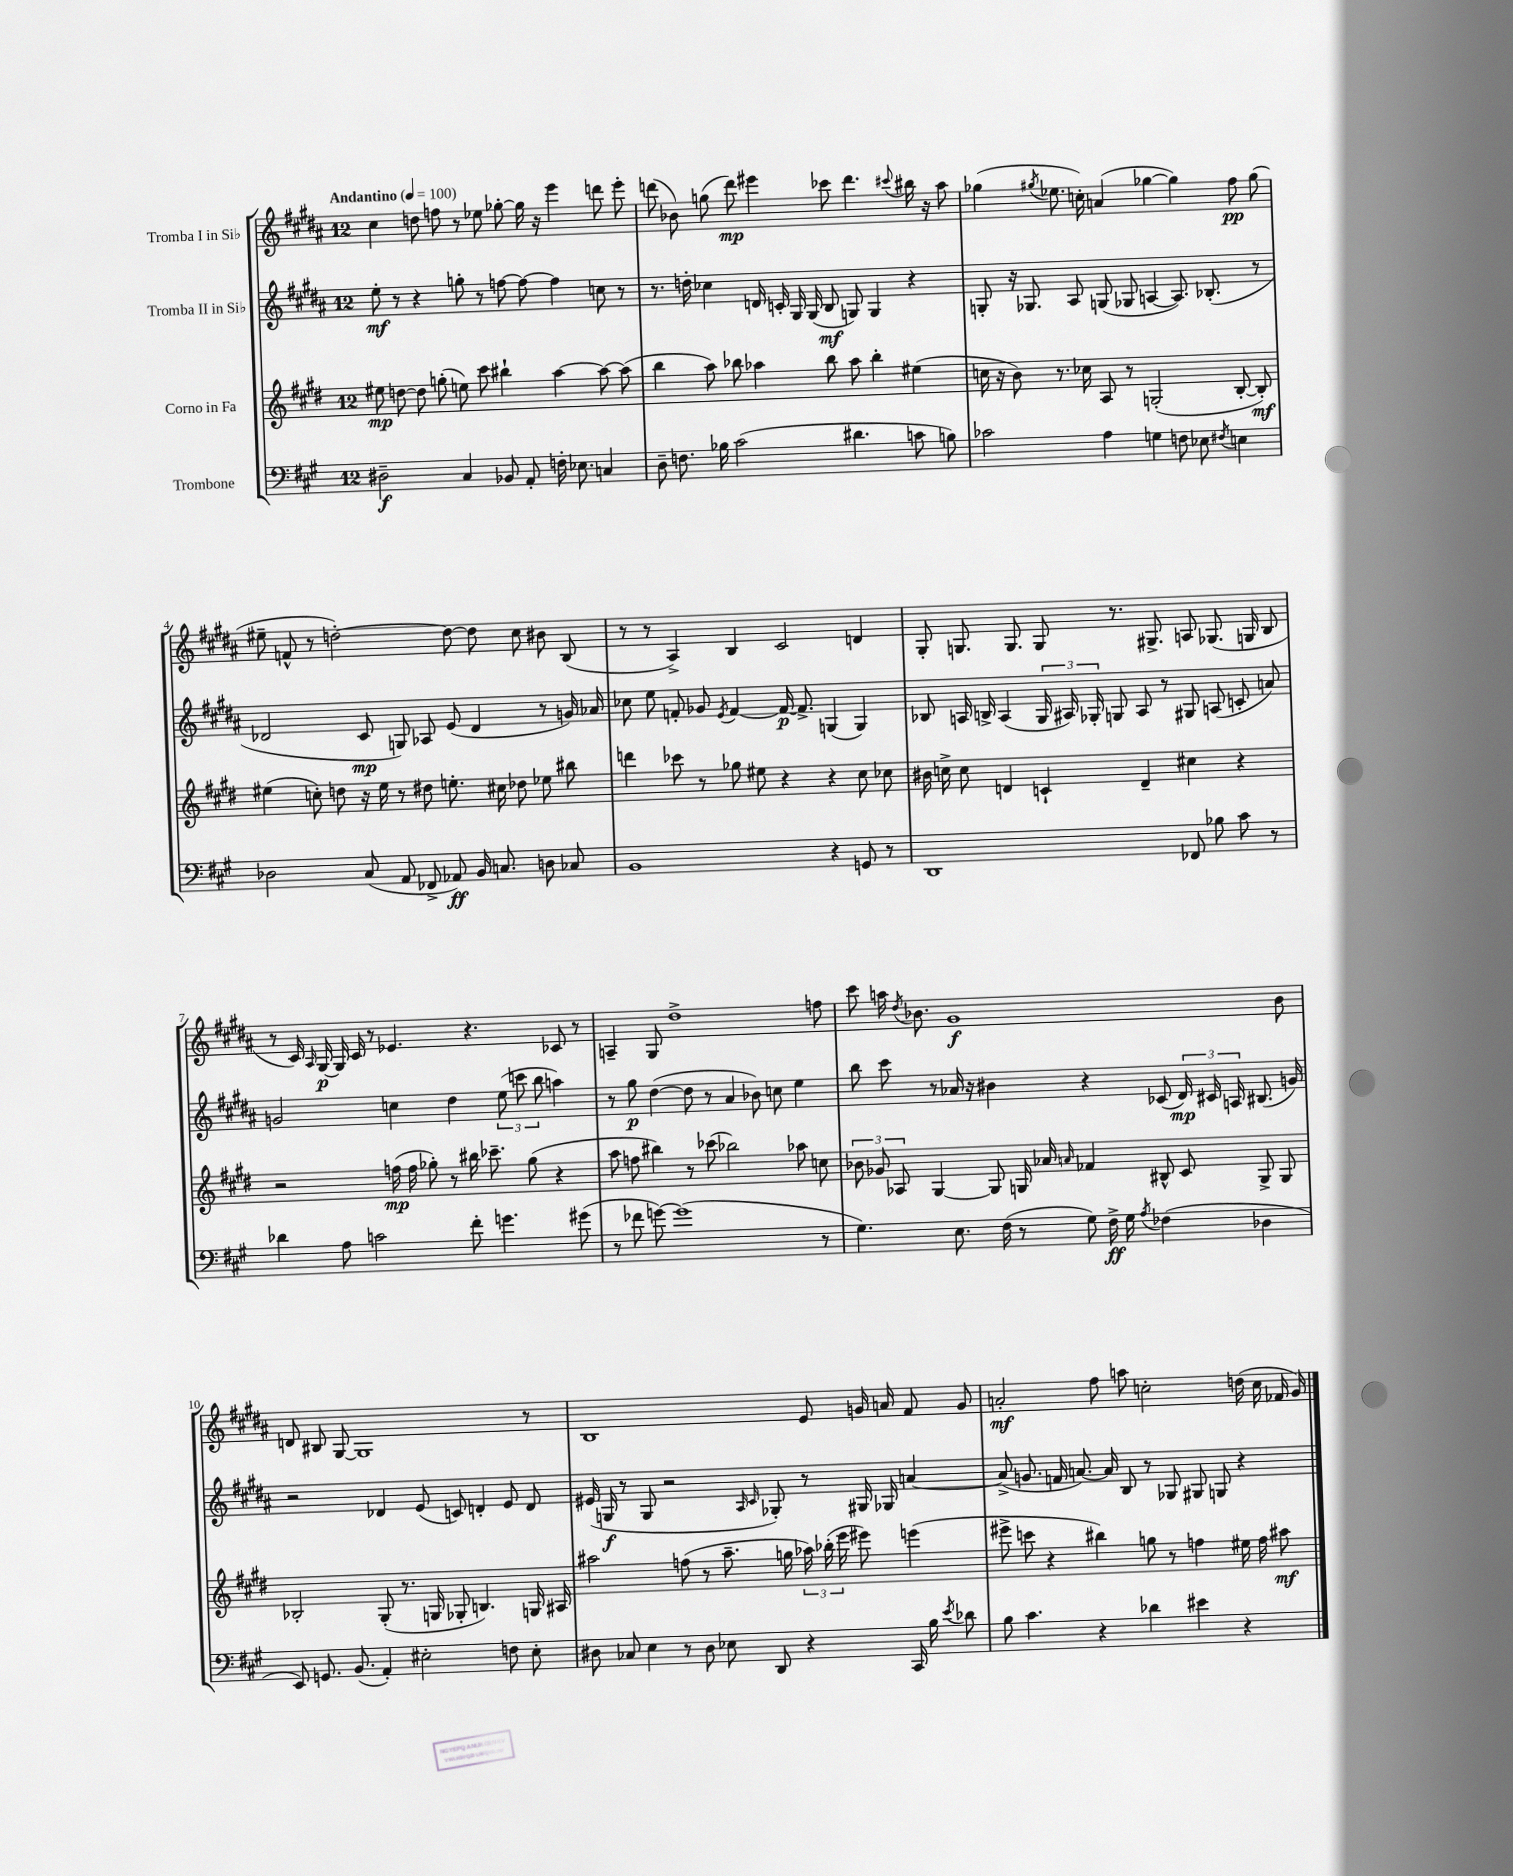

**kern	**dynam	**kern	**dynam	**kern	**dynam	**kern	**dynam
*part4	*part4	*part3	*part3	*part2	*part2	*part1	*part1
*staff4	*staff4	*staff3	*staff3	*staff2	*staff2	*staff1	*staff1
*I"Trombone	*	*I"Corno in Fa	*	*I"Tromba II in Si♭	*	*I"Tromba I in Si♭	*
*clefF4	*	*clefG2	*	*clefG2	*	*clefG2	*
*k[f#c#g#]	*	*k[f#c#g#d#]	*	*k[f#c#g#d#a#]	*	*k[f#c#g#d#a#]	*
*M12/8	*	*M12/8	*	*M12/8	*	*M12/8	*
*MM100	*	*MM100	*	*MM100	*	*MM100	*
=1	=1	=1	=1	=1	=1	=1	=1
!	!	!	!	!	!	!LO:TX:a:B:t=Andantino	!
2D#X~\	f	8ee#X\	mp	8ee'\	mf	4cc#\	.
.	.	[8ddn\	.	8r	.	.	.
.	.	8dd\]	.	4r	.	8ddn\	.
.	.	(8ggn'\	.	.	.	8ffn\	.
4C#/	.	8een\)	.	8ggn'\	.	8r	.
.	.	8ccc#\	.	8r	.	8ee-X\	.
8BB-X/	.	4bb#X`\	.	[8ffn\	.	[8gg-X'\	.
8AA'/	.	.	.	8ff\_	.	16gg-\]	.
.	.	.	.	.	.	16r	.
16Fn'\	.	[4aa\	.	4ff\]	.	4eee\	.
8.E-X\	.	.	.	.	.	.	.
4Cn/	.	8aa\_	.	8ccn\	.	8dddn\	.
.	.	(8aa\]	.	8r	.	8eee'\	.
=2	=2	=2	=2	=2	=2	=2	=2
8D~\	.	4bb\	.	8.r	.	(8dddn\	.
8.Fn\	.	.	.	.	.	8b-X\)	.
.	.	.	.	16ddn'\	.	.	.
.	.	8aa\)	.	4cc-X\	.	(8ggn\	.
16B-X\	.	.	.	.	.	.	.
(2c#\	.	8bb-X\	.	.	.	8ddd\)	mp
.	.	4aa-X\	.	16dn/	.	4eee#X\	.
.	.	.	.	16cn'/	.	.	.
.	.	.	.	16G#/	.	.	.
.	.	.	.	(16G#/	.	.	.
.	.	8bb-\	.	8B/	mf	8ccc-X\	.
4.d#X\	.	8aa-\	.	8Gn/)	.	4.ddd\	.
.	.	4bb-'\	.	4G/	.	.	.
.	.	.	.	.	.	8qqccc#X/	.
8cn\	.	(4ee#X\	.	4r	.	16bb#X\	.
.	.	.	.	.	.	16r	.
8Bn\)	.	.	.	.	.	8aa#\	.
=3	=3	=3	=3	=3	=3	=3	=3
2c-X\	.	16ccn\	.	8Gn'/	.	(4gg-X\	.
.	.	16r	.	.	.	.	.
.	.	8b\)	.	16r	.	.	.
.	.	.	.	8.G-X/	.	.	.
.	.	.	.	.	.	8qgg#X/	.
.	.	8.r	.	.	.	8.ee-X\	.
.	.	.	.	8A#/	.	.	.
.	.	16cc-X\	.	.	.	16ccn'\)	.
4A\	.	8A/	.	(8Gn/	.	(4an/	.
.	.	8r	.	8G-X/	.	.	.
4Gn\	.	(2Gn'/	.	[4An/	.	[4gg-X\	.
8Fn\	.	.	.	8.A/])	.	4gg-\])	.
8E-X\	.	.	.	.	.	.	.
.	.	.	.	(8.B-X'/	.	.	.
8qF#X/	.	.	.	.	.	.	.
4En\	.	[8B'/	.	.	.	8ff#\	pp
.	.	8B'/])	mf	8r	.	(8gg-\	.
!!LO:LB:g=z
=4	=4	=4	=4	=4	=4	=4	=4
2D-X\	.	(4ee#X\	.	2d-X/	.	8ee#X~\	.
.	.	.	.	.	.	8fn^^/	.
.	.	8ccn'\)	.	.	.	8r	.
.	.	8ddn\	.	.	.	[2ddn'\)	.
(8C#/	.	16r	.	8c#/	mp	.	.
.	.	16ee#\	.	.	.	.	.
8AA/	.	8r	.	8Gn/)	.	.	.
8FF-X^/	.	8dd#X\	.	8A-X/	.	.	.
8AA-X/)	ff	8.een'\	.	(8e/	.	8dd\_	.
16BB/	.	.	.	4d-/	.	8dd\]	.
8.Cn/	.	16cc#X\	.	.	.	.	.
.	.	8dd-X\	.	.	.	8cc#\	.
8Dn\	.	8ee-X\	.	8r	.	8b#X\	.
8C-X/	.	8bb#X\	.	16gn/)	.	(8B/	.
.	.	.	.	16a-X/	.	.	.
=5	=5	=5	=5	=5	=5	=5	=5
1BB	.	4dddn\	.	8cc-X\	.	8r	.
.	.	.	.	8ee\	.	8r	.
.	.	8ccc-X\	.	8fn'/	.	4A#^/)	.
.	.	8r	.	8g-X/	.	.	.
.	.	.	.	8qe/	.	.	.
.	.	8gg-X\	.	[4f/	.	4B/	.
.	.	8ee#X\	.	.	.	.	.
.	.	4r	.	16f/_	p	2c#/	.
.	.	.	.	8.f^/]	.	.	.
4r	.	4r	.	(4Gn/	.	.	.
8GGn/	.	8cc#\	.	4G/)	.	4dn/	.
8r	.	8cc-X\	.	.	.	.	.
=6	=6	=6	=6	=6	=6	=6	=6
1DD	.	16b#X\	.	8B-X/	.	8G#'/	.
.	.	16ccn^\	.	.	.	.	.
.	.	8cc\	.	16An/	.	8.Gn/	.
.	.	.	.	16Bn^/	.	.	.
.	.	4dn/	.	(4A/	.	.	.
.	.	.	.	.	.	8.G/	.
.	.	4cn`/	.	24G#/	.	8G/	.
.	.	.	.	24A#X/)	.	.	.
.	.	.	.	24G-X'/	.	.	.
.	.	.	.	8Gn/	.	8.r	.
.	.	4d~/	.	8A#/	.	.	.
.	.	.	.	.	.	8.G#X^/	.
.	.	.	.	8r	.	.	.
8FF-X/	.	4cc#X\	.	8G#X/	.	8An/	.
8B-X\	.	.	.	(8An/	.	(8.G-X/	.
8c#\	.	4r	.	8cn'/	.	.	.
.	.	.	.	.	.	16Gn/	.
8r	.	.	.	8an/)	.	8B/	.
!!LO:LB:g=z
=7	=7	=7	=7	=7	=7	=7	=7
4d-X\	.	2r	.	2gn/	.	8r	.
.	.	.	.	.	.	16c#/)	.
.	.	.	.	.	.	16qqA#/	.
.	.	.	.	.	.	[16G#/	p
8A\	.	.	.	.	.	16G#/]	.
.	.	.	.	.	.	16c#/	.
2cn\	.	.	.	.	.	8r	.
.	.	(16ffn\	mp	4ccn\	.	4.e-X/	.
.	.	16ff\	.	.	.	.	.
.	.	8gg-X'\)	.	.	.	.	.
.	.	8r	.	4dd#\	.	.	.
8f#'\	.	16bb#X\	.	.	.	4.r	.
.	.	8.ccc-X~\	.	.	.	.	.
4.gn\	.	.	.	(12ee\	.	.	.
.	.	.	.	12cccn\	.	.	.
.	.	(8gg-\	.	.	.	.	.
.	.	.	.	12bb\	.	.	.
.	.	4r	.	4aan\)	.	8c-X/	.
(8g#X\	.	.	.	.	.	8r	.
=8	=8	=8	=8	=8	=8	=8	=8
8r	.	8aa\	.	8r	.	4An~/	.
8f-X\	.	8ffn\	.	8gg#\	p	.	.
[8gn\)	.	4bb#X\)	.	([4dd#\	.	8G#/	.
(1g]	.	.	.	.	.	1dd#^	.
.	.	8r	.	8dd#\]	.	.	.
.	.	(8ccc-X\	.	8r	.	.	.
.	.	2bb-X\)	.	4a#/	.	.	.
.	.	.	.	8b-X\)	.	.	.
.	.	.	.	8ccn\	.	.	.
.	.	8aa-X\	.	4ee\	.	.	.
8r	.	8ccn\	.	.	.	8ffn\	.
=9	=9	=9	=9	=9	=9	=9	=9
4.G#\)	.	12b-X\	.	8bb\	.	8ccc#\	.
.	.	12g-X/	.	.	.	.	.
.	.	.	.	8ccc#\	.	16aan\	.
.	.	12A-X/	.	.	.	.	.
.	.	.	.	.	.	8qdd#/	.
.	.	.	.	.	.	8.b-X\	.
.	.	[4G#/	.	8r	.	.	.
8.E\	.	.	.	16a-X/	.	1g#	f
.	.	.	.	16r	.	.	.
.	.	8G#/]	.	4b#X\	.	.	.
(16F#\	.	.	.	.	.	.	.
8r	.	16Gn/	.	.	.	.	.
.	.	16a-X/	.	.	.	.	.
.	.	16qqan/	.	.	.	.	.
8G#\)	.	4f-X/	.	4r	.	.	.
16F#^\	ff	.	.	.	.	.	.
16G#\	.	.	.	.	.	.	.
8qA/	.	.	.	.	.	.	.
(4F-X\	.	8B#X^^/	.	(8c-X/	.	.	.
.	.	8c#/	.	24d#/)	mp	.	.
.	.	.	.	24c#X/	.	.	.
.	.	.	.	24An/	.	.	.
4D-X\	.	8G^/	.	(8.B#X/	.	.	.
.	.	8G/	.	.	.	8b-\	.
.	.	.	.	16gn/)	.	.	.
!!LO:LB:g=z
=10	=10	=10	=10	=10	=10	=10	=10
8EE/)	.	2B-X'/	.	2r	.	8dn/	.
8.GGn/	.	.	.	.	.	8B#X/	.
.	.	.	.	.	.	[8G#/	.
(8.BB/	.	.	.	.	.	.	.
.	.	.	.	.	.	1G#]	.
4AA'/)	.	(8G#'/	.	4d-X/	.	.	.
.	.	8.r	.	.	.	.	.
2E#X'\	.	.	.	(8e/	.	.	.
.	.	16Gn/	.	.	.	.	.
.	.	8G-X'/	.	8cn/)	.	.	.
.	.	4.Bn/)	.	4dn'/	.	.	.
8Fn\	.	.	.	8e/	.	.	.
8E#'\	.	16Gn/	.	8d/	.	8r	.
.	.	16A#X/	.	.	.	.	.
=11	=11	=11	=11	=11	=11	=11	=11
8D#X\	.	2aa#X\	.	(16e#X/	.	1B	.
.	.	.	.	16Gn/	f	.	.
8C-X/	.	.	.	8r	.	.	.
4E\	.	.	.	8G/	.	.	.
.	.	.	.	2r	.	.	.
8r	.	(8ffn\	.	.	.	.	.
8D#\	.	8r	.	.	.	.	.
8E-X\	.	8.aa#~\	.	.	.	.	.
.	.	.	.	16qqA#/	.	.	.
.	.	.	.	16qqc#/	.	.	.
8DD/	.	.	.	8G-X'/)	.	.	.
.	.	16ggn\	.	.	.	.	.
4r	.	24aa-X\)	.	8r	.	8e/	.
.	.	(24bb-X'\	.	.	.	.	.
.	.	24eee\	.	.	.	.	.
.	.	8eee#X\)	.	16G#X/	.	16gn/	.
.	.	.	.	16G-X/	.	16an/	.
16CC#/	.	(4eeen\	.	[4an/	.	8f#/	.
16B\	.	.	.	.	.	.	.
8qe/	.	.	.	.	.	.	.
8d-X\	.	.	.	.	.	8g/	.
=12	=12	=12	=12	=12	=12	=12	=12
8B\	.	8eee#X^\	.	(8a^/]	.	2an'/	mf
4.c#\	.	8cccn\	.	8.gn/	.	.	.
.	.	4r	.	.	.	.	.
.	.	.	.	16fn/	.	.	.
.	.	.	.	[8.an/)	.	.	.
4r	.	4bb#X\)	.	.	.	8ff#\	.
.	.	.	.	16a/]	.	.	.
.	.	.	.	8B/	.	8aan\	.
4d-X\	.	8ggn\	.	8r	.	2ccn'\	.
.	.	8r	.	8G-X/	.	.	.
4e#X\	.	4ffn\	.	8G#X/	.	.	.
.	.	.	.	8Gn/	.	.	.
4r	.	16ee#X\	.	4r	.	(16ddn\	.
.	.	16ff\	.	.	.	16cc\	.
.	.	8aa#X\	mf	.	.	16f-X/	.
.	.	.	.	.	.	16g#/)	.
==	==	==	==	==	==	==	==
*-	*-	*-	*-	*-	*-	*-	*-
